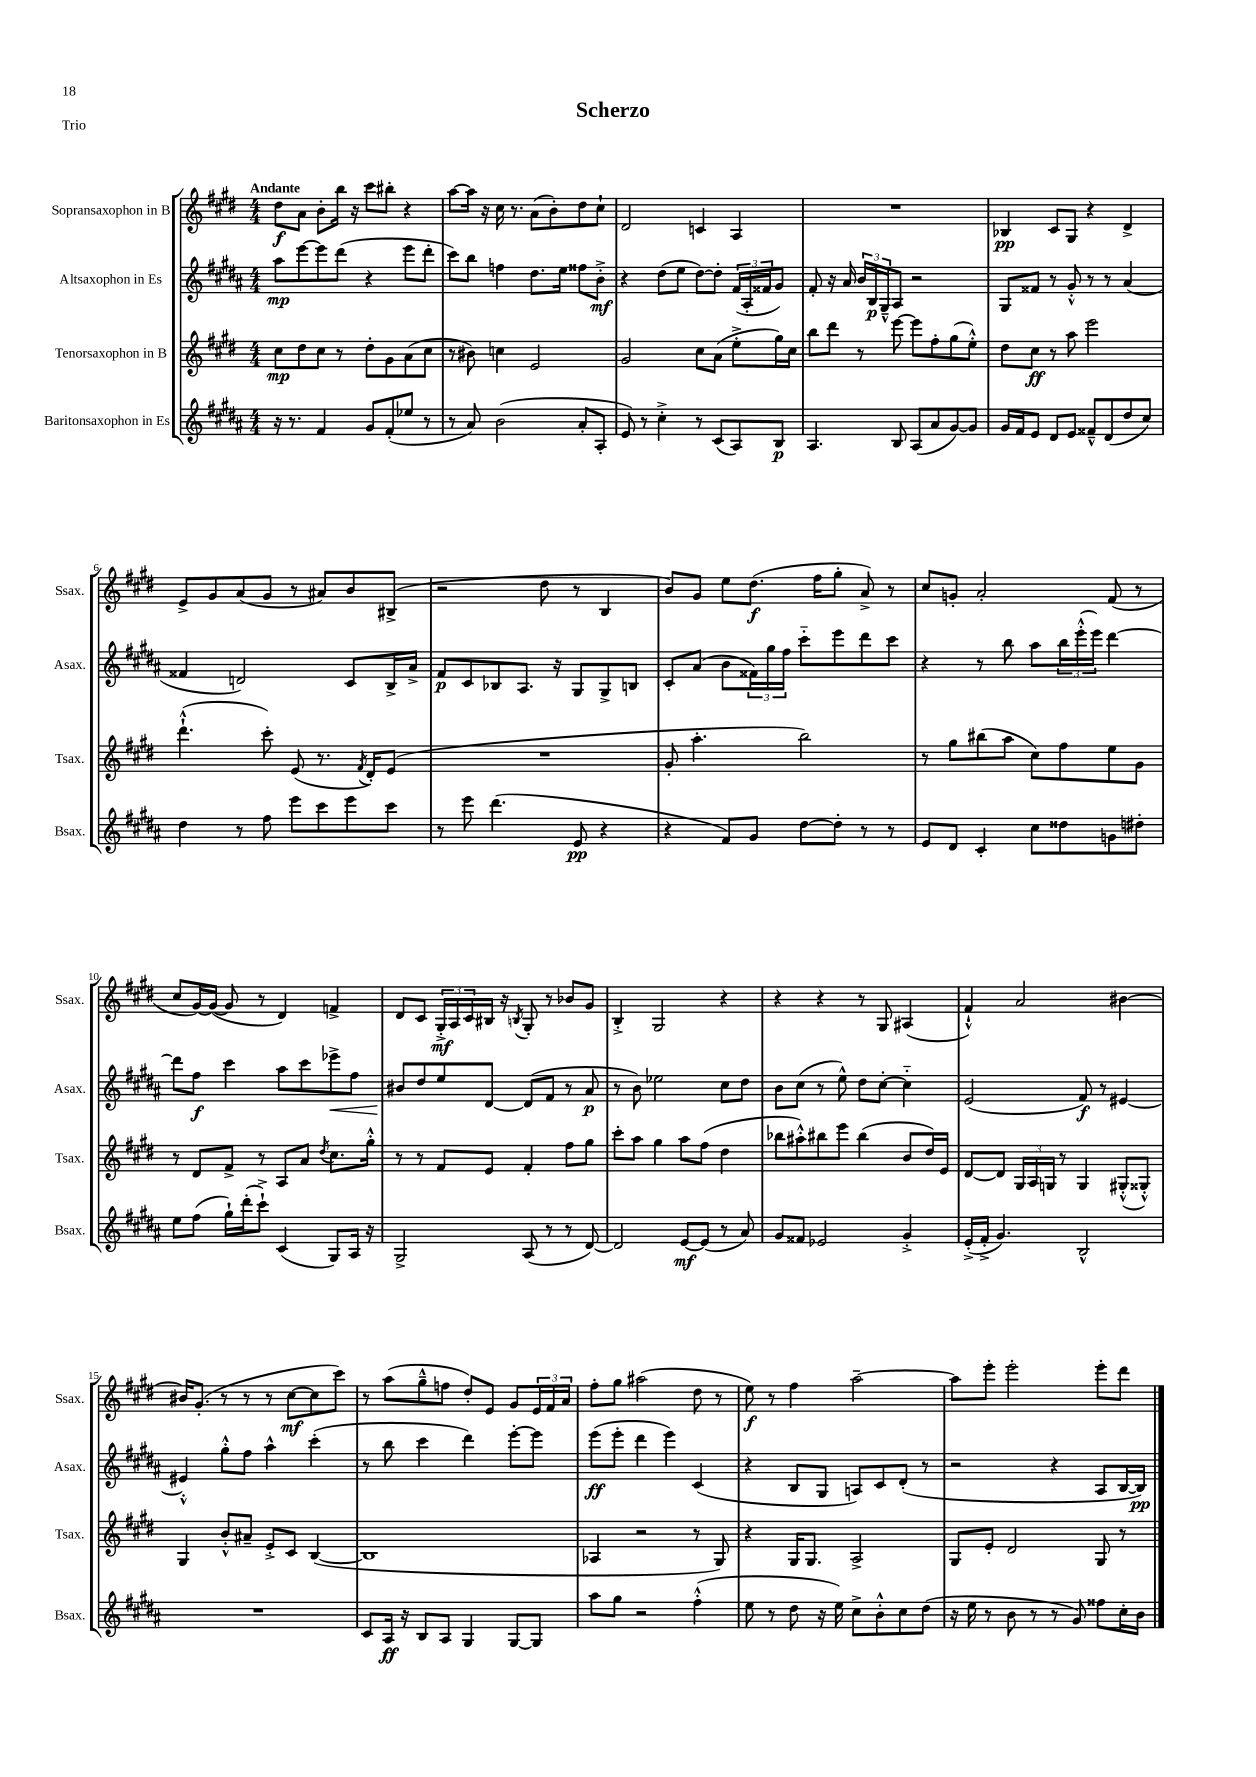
\header { title = "Scherzo" piece = "Trio" }
<<
\new StaffGroup <<
\new Staff = "s0" \with { instrumentName = "Sopransaxophon in B" shortInstrumentName = "Ssax." } {
    \clef treble \key e \major \numericTimeSignature \time 4/4 \tempo "Andante"
    dis''8\f a'8 b'8-. b''16 r16 cis'''8 bis''8-. r4 |
    a''8~ a''16 r16 cis''16 r8. a'8( b'8-.) dis''8 cis''8-! |
    dis'2 c'4 a4 |
    R1 |
    bes4\pp cis'8 gis8 r4 dis'4-> |
    e'8-> gis'8 a'8( gis'8 r8 ais'8) b'8 bis8->( |
    r2 dis''8 r8 b4 |
    b'8) gis'8 e''8 dis''8.\f( fis''16 gis''8-. a'8->) r8 |
    cis''8 g'8-. a'2-. fis'8( r8 |
    cis''8 gis'16~) gis'16~( gis'8 r8 dis'4) f'4-> |
    dis'8 cis'8 \tuplet 3/2 { gis16-.->\mf a16 cis'16 } bis16 r16 \acciaccatura { b8 } gis8-. r8 bes'8 gis'8 |
    b4-.-> gis2 r4 |
    r4 r4 r8 gis8 ais4( |
    fis'4-!-^) a'2 bis'4~ |
    bis'16 gis'8.-.( r8 r8 r8 cis''8~\mf cis''8 cis'''8) |
    r8 a''8( gis''8---^ f''8 dis''8-.) e'8 gis'8 \tuplet 3/2 { e'16 fis'16 a'16 } |
    fis''8-. gis''8 ais''2( dis''8 r8 |
    e''8\f) r8 fis''4 a''2~-- |
    a''8 e'''8-. e'''2-. e'''8-. dis'''8 \bar "|." |
}
\new Staff = "s1" \with { instrumentName = "Altsaxophon in Es" shortInstrumentName = "Asax." } {
    \clef treble \key b \major \numericTimeSignature \time 4/4
    ais''8\mp e'''8~ e'''8 dis'''8( r4 e'''8 dis'''8-. |
    cis'''8) b''8 f''4 dis''8. e''16 fisis''8 b'8-.->\mf |
    r4 dis''8( e''8 dis''8~) dis''8-. \tuplet 3/2 { fis'16( ais16-. fisis'16 } gis'8) |
    fis'8-. r16 ais'16 \tuplet 3/2 { b'16 b16\p gis16---^ } ais8 r2 |
    gis8 fisis'8 r8 gis'8-.-^ r8 r8 ais'4( |
    fisis'4 d'2) cis'8 b16-> ais'16-> |
    fis'8\p cis'8 bes8 ais8. r16 gis8 gis8-> b8 |
    cis'8-. ais'8( b'8 \tuplet 3/2 { fisis'16) gis''16 fis''16 } cis'''8-_ e'''8 dis'''8 cis'''8 |
    r4 r8 b''8 ais''8 \tuplet 3/2 { b''16 e'''16-.-^( e'''16) } dis'''4~ |
    dis'''8 fis''8\f cis'''4 ais''8 cis'''8 ees'''8->\< fis''8 |
    bis'8\! dis''8 e''8 dis'8~ dis'8( fis'8 r8 ais'8\p |
    r8 b'8) ees''2 cis''8 dis''8 |
    b'8 cis''8( r8 e''8-^) dis''8 cis''8~-. cis''4-_ |
    e'2( fis'8\f) r8 eis'4~ |
    eis'4-.-^ gis''8-.-^ fis''8 ais''4-^ cis'''4-.( |
    r8 b''8 cis'''4 dis'''4) e'''8~-. e'''8 |
    e'''8\ff( e'''8-. dis'''4 e'''4) cis'4( |
    r4 b8 gis8 a8) cis'8 dis'8-.( r8 |
    r2 r4 ais8 b16~ b16\pp) \bar "|." |
}
\new Staff = "s2" \with { instrumentName = "Tenorsaxophon in B" shortInstrumentName = "Tsax." } {
    \clef treble \key e \major \numericTimeSignature \time 4/4
    cis''8\mp dis''8 cis''8 r8 dis''8-. gis'8 a'8( cis''8 |
    r8 bis'8) c''4 e'2 |
    gis'2 cis''8 a'8( e''8-.-> gis''16) cis''16 |
    b''8 dis'''8 r8 e'''8~ e'''8 fis''8-. gis''8( e''8-.-^) |
    dis''8 cis''8\ff r8 a''8 e'''2 |
    dis'''4.-!-^( cis'''8-.) e'8( r8. \acciaccatura { fis'8 } dis'16-.) e'8( |
    R1 |
    gis'8-. a''4.-. b''2) |
    r8 gis''8 bis''8( a''8 cis''8) fis''8 e''8 gis'8 |
    r8 dis'8 fis'8-> r8 a8 a'8 \acciaccatura { dis''8 } cis''8. gis''16-.-^ |
    r8 r8 fis'8 e'8 fis'4-. fis''8 gis''8 |
    cis'''8-. a''8 gis''4 a''8 fis''8( dis''4 |
    bes''8 ais''8-.-^) bis''8 e'''8 bis''4( b'8 dis''16) e'16 |
    dis'8~ dis'8 \tuplet 3/2 { gis16 a16 g16 } r8 g4 gis8-.-^( gisis8-.-^) |
    gis4 b'8-.-^ ais'8-- e'8-.-> cis'8 b4~( |
    b1 |
    aes4 r2 r8 gis8) |
    r4 gis16 gis8. a2-> |
    gis8 e'8-. dis'2 gis8 r8 \bar "|." |
}
\new Staff = "s3" \with { instrumentName = "Baritonsaxophon in Es" shortInstrumentName = "Bsax." } {
    \clef treble \key b \major \numericTimeSignature \time 4/4
    r16 r8. fis'4 gis'8 fis'8-.( ees''8 r8 |
    r8 ais'8) b'2( ais'8-. ais8-. |
    e'8) r8 cis''4-.-> r8 cis'8( ais8) b8\p |
    ais4. b8 ais8( ais'8 gis'8~) gis'8 |
    gis'16 fis'16 e'8 dis'8 e'8 fisis'8---^ dis'8( dis''8 cis''8) |
    dis''4 r8 fis''8 e'''8 cis'''8 e'''8 cis'''8 |
    r8 e'''8 dis'''4.( e'8\pp r4 |
    r4 fis'8) gis'8 dis''8~ dis''8-. r8 r8 |
    e'8 dis'8 cis'4-. cis''8 disis''8 g'8 dis''8-. |
    e''8 fis''8( gis''16-!) dis'''16-.( cis'''8-!->) cis'4( gis8) ais16 r16 |
    gis2-> ais8( r8 r8 dis'8~) |
    dis'2 e'8~\mf e'8( r8 ais'8) |
    gis'8 fisis'8 ees'2 gis'4-.-> |
    e'16-.->( fis'16-.-> gis'4.) b2-^ |
    R1 |
    cis'8 ais16\ff r16 b8 ais8 gis4 gis8~ gis8 |
    ais''8 gis''8 r2 fis''4-.-^( |
    e''8 r8 dis''8 r16 e''16) cis''8-> b'8-.-^ cis''8 dis''8( |
    r16 e''16 r8 b'8 r8 r8 gis'8) fisis''8 cis''16-. b'16 \bar "|." |
}
>>
>>
